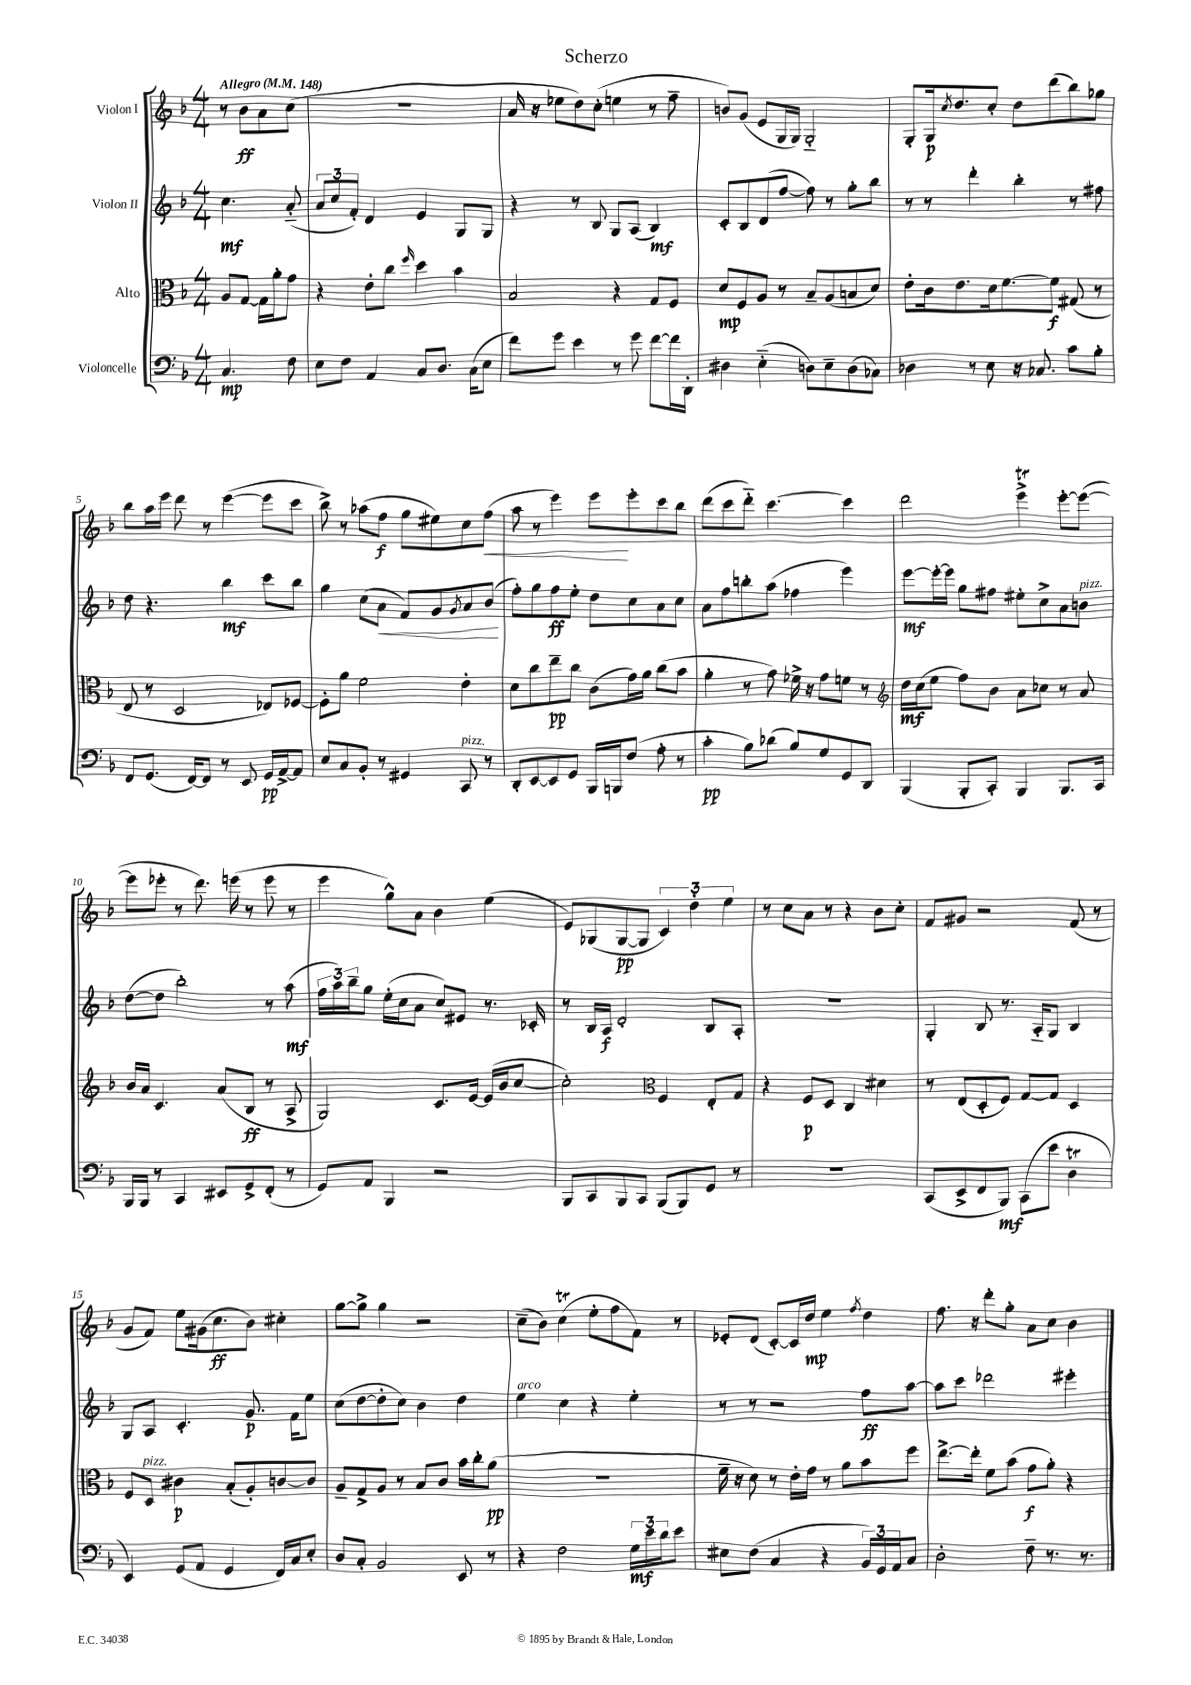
\header { title = "Scherzo" }
<<
\new StaffGroup <<
\new Staff = "s0" \with { instrumentName = "Violon I" } {
    \clef treble \key f \major \numericTimeSignature \time 4/4 \partial 2 \tempo "Allegro" 4 = 148
    r8 bes'8\ff a'8 c''8( |
    R1 |
    a'16 r16 ees''8 d''8) c''8-.( e''4 r8 f''8-- |
    b'8) g'8( e'8 g16 g16) g2-_ |
    g8-. g16\p \acciaccatura { c''8 } d''8. c''8-. d''8 d'''8( bes''8) ges''8 |
    bes''8 a''16 e'''16 d'''8 r8 e'''4~( e'''8 c'''8 |
    bes''8->) r8 aes''8( f''8\f g''8 eis''8) c''8 f''8\<( |
    a''8 r8 e'''4) e'''8\! e'''8-. c'''8 bes''8 |
    d'''8( c'''8 d'''8-_) c'''4.~ c'''4 |
    d'''2 e'''4->\trill e'''8~-. e'''8~( |
    e'''8 ees'''8-. r8 d'''8.) e'''16( r8 e'''8 r8 |
    e'''4 g''8-^) a'8 bes'4 e''4( |
    e'8) ges8( ges8~\pp ges8 \tuplet 3/2 { c'4) d''4-. e''4 } |
    r8 c''8 a'8 r8 r4 bes'8 c''8-. |
    f'8 gis'8 r2 f'8( r8 |
    g'8 f'8) e''8 gis'16( c''8.\ff bes'8) cis''4-. |
    g''8~ g''8-> g''4 r2 |
    c''8--( bes'8) c''4\trill( e''8-. f''8 f'8) r8 |
    ees'8-. d'8( c'8~-.) c'16 d''16\mp e''4 \acciaccatura { f''8 } d''4 |
    f''8. r16 d'''8-. g''8-. a'8 c''8 bes'4 \bar "|." |
}
\new Staff = "s1" \with { instrumentName = "Violon II" } {
    \clef treble \key f \major \numericTimeSignature \time 4/4 \partial 2
    c''4.\mf a'8-_( |
    \tuplet 3/2 { a'8 c''8 f'8-.) } d'4 e'4 g8 g8 |
    r4 r8 bes8 g8 a8( bes4\mf) |
    c'8-. bes8 d'8( f''8~ f''8) r8 g''8-. bes''8 |
    r8 r8 d'''4-. bes''4-. r8 fis''8 |
    d''8 r4. bes''4\mf c'''8 bes''8 |
    g''4 c''8( a'8\< f'8) g'8 \acciaccatura { g'8 } a'8 bes'8\!( |
    f''8-.) g''8 f''8\ff e''8-. d''8 c''8 a'8 c''8 |
    a'8 f''8 b''8-. a''8( fes''4 e'''4) |
    e'''8~\mf e'''16~-. e'''16 g''8 fis''8 eis''8-. c''8-> a'8 b'8^\markup { \italic "pizz." } |
    d''8~( d''8 bes''2-.) r8 a''8\mf( |
    \tuplet 3/2 { f''16 a''16) bes''16-- } g''8 e''16-.( c''16 a'8 c''8) eis'8 r8. ces'16-. |
    r8 bes16 a16\f d'2-. bes8 a8-. |
    R1 |
    g4-. bes8 r8. a16-_ g8 bes4 |
    g8 a8 c'4.-. g'8.\p f'16 e''8 |
    c''8( d''8~ d''8-. c''8) bes'4 d''4 |
    e''4^\markup { \italic "arco" } c''4 r4 e''4-. |
    r8 r8 r2 f''8\ff a''8~ |
    a''8 c'''8 des'''2 eis'''4-. \bar "|." |
}
\new Staff = "s2" \with { instrumentName = "Alto" } {
    \clef alto \key f \major \numericTimeSignature \time 4/4 \partial 2
    a8 g8~ g16 a'16-. g'8 |
    r4 e'8-. c''8 \grace { f''16 } d''4 bes'4 |
    bes2 r4 g8 f8 |
    d'8\mp f8 a8 r8 bes8-- a8( b8 d'8) |
    e'8-. c'16 e'8. d'16 f'8.~ f'8\f gis8( r8 |
    e8 r8 d2 ees8) fes8~ |
    fes8-. a'8 f'2 e'4-. |
    d'8 c''8 e''8--\pp c''8 c'8( g'16) a'16 c''8( bes'8 |
    a'4-. r8 g'8) fes'16-> r16 g'8 f'8 r8 |
    \clef treble d''16\mf c''16( e''8 f''8) bes'8 a'8 ces''8 r8 a'8 |
    bes'16 a'16 c'4. a'8( bes8\ff r8 a8-> |
    g2) c'8. e'16~ e'16( bes'16 c''8~ |
    c''2-.) \clef alto f4 e8-. g8 |
    r4 f8\p d8 c4 dis'4 |
    r8 e8( d8-. f8) g8~ g8 d4 |
    f8 d8^\markup { \italic "pizz." } cis'4\p bes8-.( a8-.) c'8~ c'8 |
    a8-- g8-> a8 r8 bes8 c'8 bes'16 c''16-. a'8\pp( |
    R1 |
    f'16-- r16 d'8) r8 e'16-. g'16 r8 a'8 bes'8 f''8 |
    e''8.~-> e''16-. f'8 bes'8( g'8\f a'8-.) r4 \bar "|." |
}
\new Staff = "s3" \with { instrumentName = "Violoncelle" } {
    \clef bass \key f \major \numericTimeSignature \time 4/4 \partial 2
    c4.\mp f8 |
    e8 f8 a,4 c8 d8. c16( e8 |
    f'8) g'8 e'4 r8 g'8 f'8~ f'16 d,16-. |
    dis4 e4-_( d8) e8-- d8( ces8) |
    des4 r8 e8 r16 ces8. c'8 bes8-. |
    f,8 g,8.( f,16~) f,8 r8 e,8 g,16\pp a,16~-> a,8 |
    e8 c8 bes,8-. r8 gis,4 c,8^\markup { \italic "pizz." } r8 |
    d,8-. e,8~ e,8 g,8 bes,,16 b,,16 f8( a8-. r8 |
    c'4-.\pp bes8) des'8( bes8) g8 g,8 d,8 |
    bes,,4( bes,,8-. c,8-.) bes,,4 bes,,8. c,16 |
    bes,,16 bes,,16 r8 c,4 eis,8 g,8-> f,8-.( r8 |
    g,8) a,8 bes,,4 r2 |
    bes,,8 c,8 bes,,8 c,8 bes,,8( bes,,8) g,8 r8 |
    R1 |
    c,8( e,8-> f,8 bes,,8\mf) c,8( e'8 d4\trill |
    e,4) g,8( a,8 g,4 f,16) c16 e8-. |
    d8 c8-. bes,2 e,8 r8 |
    r4 f2 \tuplet 3/2 { g16\mf e'16 d'16 } e'8 |
    eis8 f8( c4 r4 \tuplet 3/2 { bes,16) g,16 a,16 } c8 |
    d2-. f8-- r8. r8. \bar "|." |
}
>>
>>
